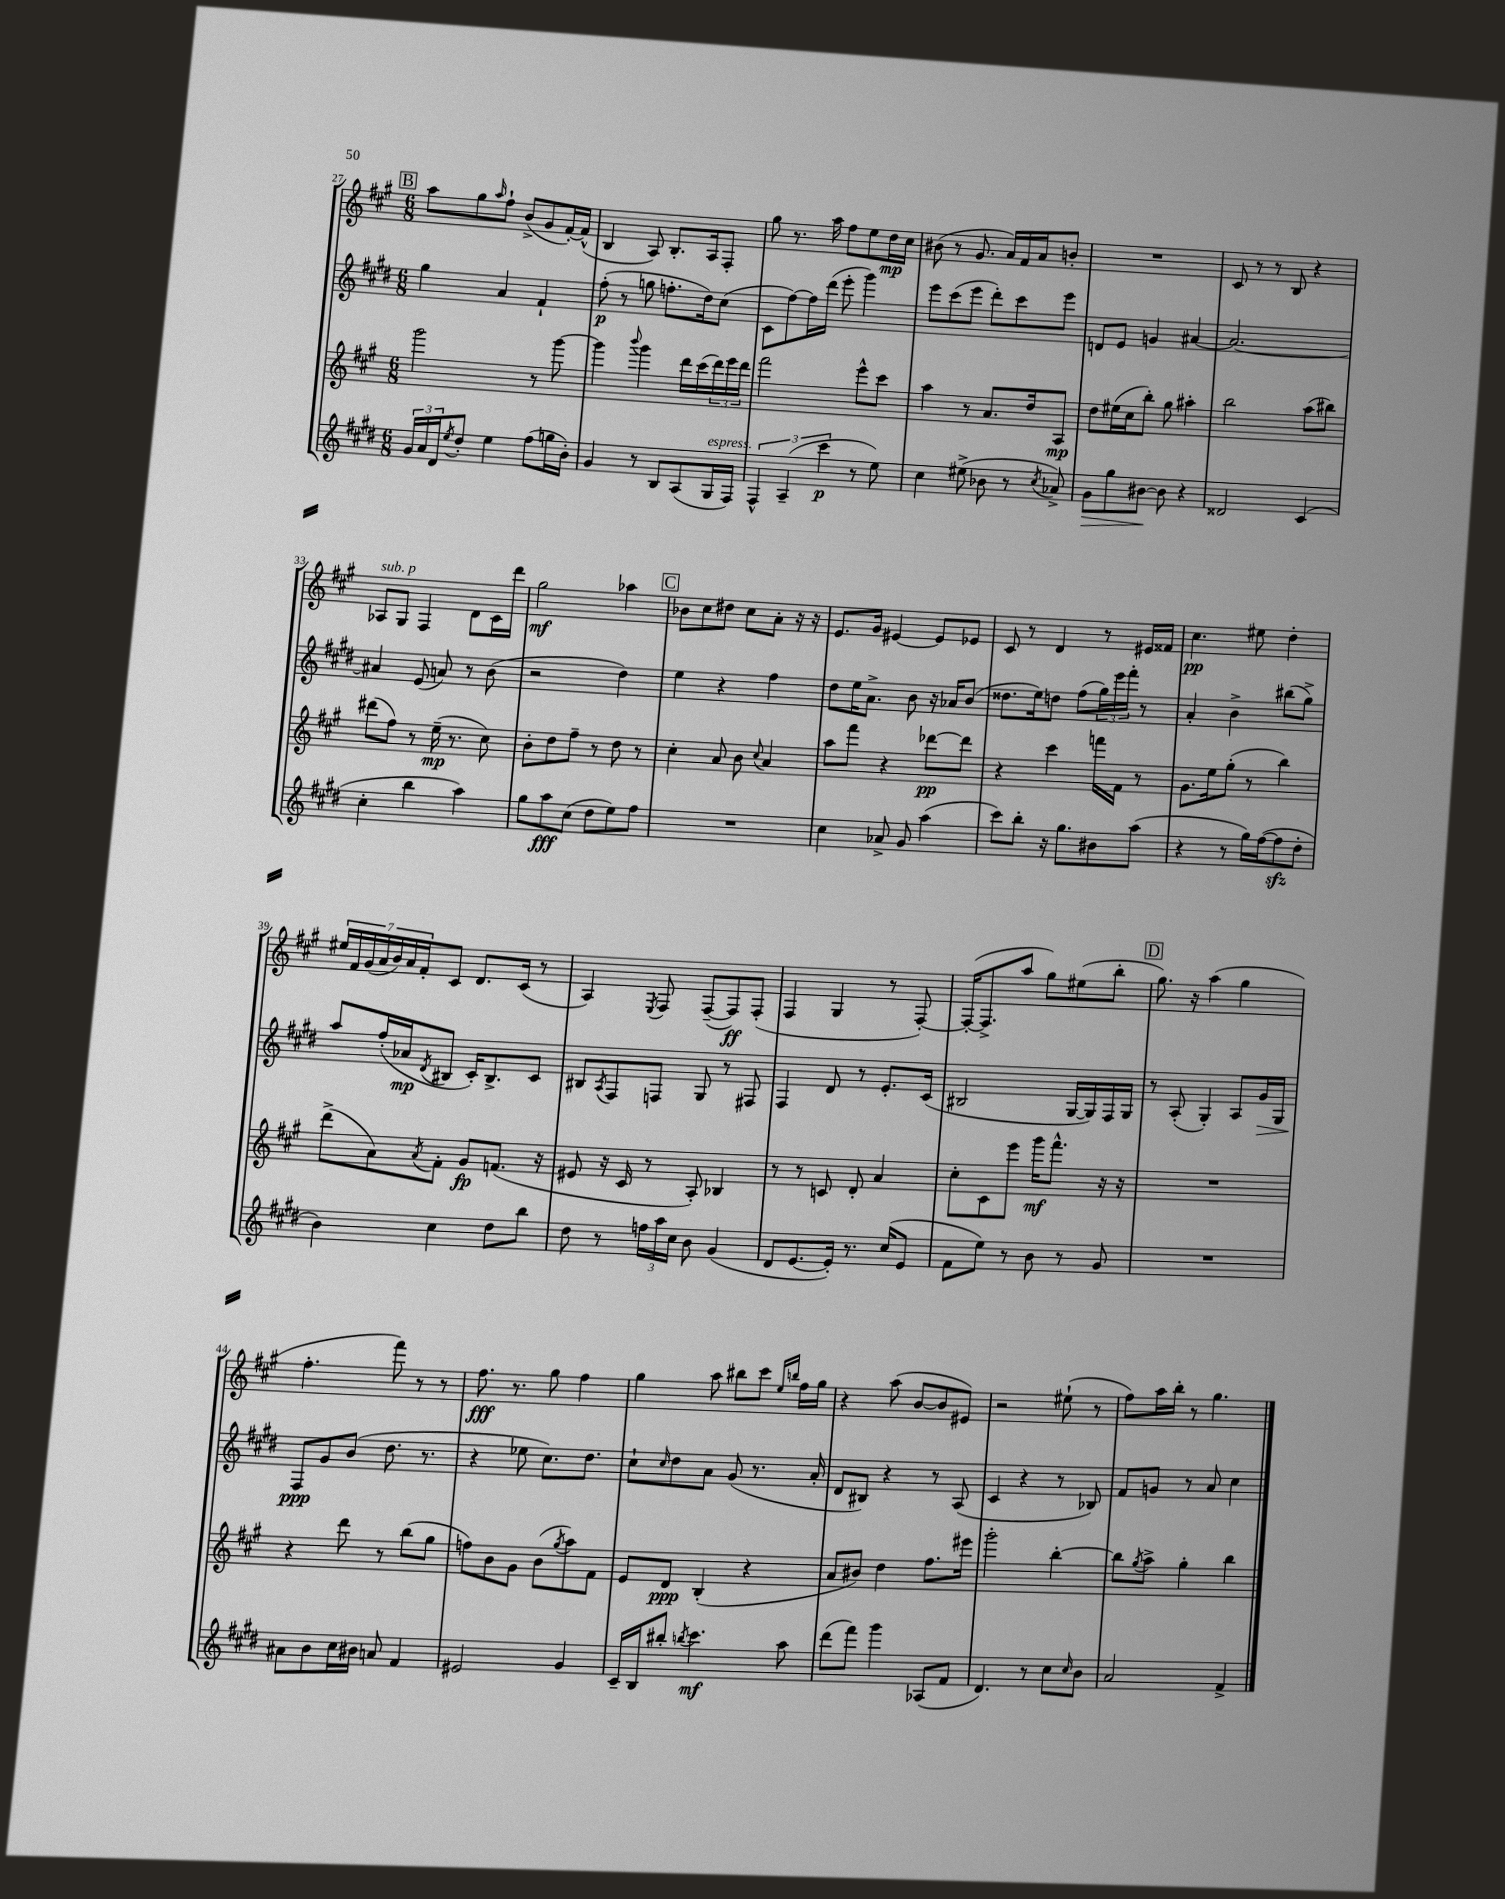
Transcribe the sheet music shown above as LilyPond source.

<<
\new StaffGroup <<
\new Staff = "s0" {
    \clef treble \key a \major \numericTimeSignature \time 6/8
    \mark \markup { \box "B" } a''8 gis''8 \grace { a''16 } fis''8-! b'8->( gis'8 fis'16~-.) fis'16-^( |
    b4 a8) b8.-. a16 fis8-. |
    gis''8 r8. a''16 fis''8 e''8 d''16\mp cis''16 |
    bis'8( r8 gis'8. a'16) fis'16 a'16 b'8-. |
    R2. |
    cis'8 r8 r8 b8 r4 |
    aes8^\markup { \italic "sub. p" } gis8 fis4 d'8 cis'16 d'''16 |
    gis''2\mf aes''4 |
    \mark \markup { \box "C" } bes'8 cis''8 dis''8 cis''8 a'8-. r16 r16 |
    e'8. gis'16 eis'4~ eis'8 ees'8 |
    cis'8 r8 d'4 r8 eis'16 fisis'16 |
    cis''4.\pp eis''8 d''4-. |
    \tuplet 7/4 { eis''16 fis'16 gis'16( a'16 b'16) a'16 fis'16-. } cis'8 d'8. cis'16( r8 |
    a4) \acciaccatura { e8 } fis8 fis8~--( fis8\ff) fis8-.( |
    fis4 gis4 r8 fis8~-.) |
    fis16~-.( fis8.-> a''8 gis''8) eis''8( b''8-. |
    \mark \markup { \box "D" } gis''8.) r16 a''4( gis''4 |
    fis''4.-. fis'''8) r8 r8 |
    fis''8.\fff r8. gis''8 fis''4 |
    gis''4 a''8 bis''8 cis'''8 \grace { e''16 b''16 } fis''16 gis''16 |
    r4 a''8( b'8~ b'8 eis'8) |
    r2 eis''8-!( r8 |
    fis''8) a''16 b''16-. r8 gis''4. \bar "|." |
}
\new Staff = "s1" {
    \clef treble \key e \major \numericTimeSignature \time 6/8
    \mark \markup { \box "B" } gis''4 a'4 fis'4-! |
    fis''8-.\p( r8 g''8 f''8.-. dis''16) cis''8( |
    cis'8 fis''8~) fis''16 dis'''16( e'''8-. gis'''4) |
    e'''8 cis'''8( e'''8 dis'''8-.) cis'''8 e'''8 |
    d'8 e'8 g'4 ais'4~ |
    ais'2.~ |
    ais'4 e'8( a'8) r8 b'8( |
    r2 dis''4) |
    \mark \markup { \box "C" } e''4 r4 fis''4 |
    dis''8 e''16 a'8.-> b'8 r16 aes'16 b'8( |
    disis''8. e''16) d''8 fis''8( \tuplet 3/2 { gis''16) e'''16 fis'''16-. } r8 |
    a'4-. b'4-> bis''8( gis''8->) |
    a''8 fis''16-.( aes'16\mp \acciaccatura { dis'8 } bis8 cis'16-.) bis8.-> cis'8 |
    bis8 \acciaccatura { a8 } fis8 f8 gis8 r8 fis8 |
    fis4 dis'8 r8 e'8.-. cis'16( |
    bis2 gis16~ gis16) fis16 gis16 |
    \mark \markup { \box "D" } r8 a8-.( gis4-.) a8 gis'16\> gis16 |
    fis8\ppp\! gis'8 b'8( dis''8. r8. |
    r4 ees''8 cis''8.) dis''8. |
    cis''8-! \grace { cis''16 } dis''8 a'8 gis'8( r8. a'16-. |
    dis'8 bis8) r4 r8 a8( |
    cis'4 r4 r8 bes8) |
    fis'8 g'8 r8 a'8 cis''4 \bar "|." |
}
\new Staff = "s2" {
    \clef treble \key a \major \numericTimeSignature \time 6/8
    \mark \markup { \box "B" } gis'''2 r8 gis'''8~ |
    gis'''4 \appoggiatura { b'''8 } gis'''4 d'''16 cis'''16( \tuplet 3/2 { d'''16) e'''16 d'''16 } |
    fis'''2 e'''8-^ cis'''8 |
    a''4 r8 a'8. d''16 a8\mp |
    d''8 eis''16( cis''16 b''8-.) gis''8 ais''4-. |
    b''2 a''8( bis''8) |
    dis'''8( fis''8) r8 e''16--\mp( r8. cis''8) |
    b'8-. d''8 fis''8-- r8 d''8 r8 |
    \mark \markup { \box "C" } cis''4-. a'8 b'8 \appoggiatura { cis''8 } a'4 |
    a''8 fis'''8 r4 des'''8~\pp des'''8 |
    r4 cis'''4 f'''16 fis'16 r8 |
    gis'8. e''16 gis''8-.( r8 b''4) |
    d'''8->( a'8) \acciaccatura { a'8 } fis'8-. gis'8\fp f'8.( r16 |
    eis'8 r16 cis'16 r8 a8-.) bes4 |
    r8 r8 c'8 d'8-. a'4 |
    cis''8-. cis'8 e'''8 gis'''16\mf fis'''8.-^ r16 r16 |
    \mark \markup { \box "D" } R2. |
    r4 d'''8 r8 b''8( gis''8 |
    f''8) b'8 gis'8 b'8( \acciaccatura { gis''8 } a''8) fis'8 |
    e'8 d'8\ppp b4-.( r4 |
    a'8 bis'8) d''4 fis''8. eis'''16 |
    gis'''2-. b''4~-. |
    b''8 \acciaccatura { gis''8 } a''8-> gis''4-. b''4 \bar "|." |
}
\new Staff = "s3" {
    \clef treble \key e \major \numericTimeSignature \time 6/8
    \mark \markup { \box "B" } \tuplet 3/2 { gis'16 a'16 dis'16 } \acciaccatura { e''8 } dis''8-. e''4 fis''8( g''16 b'16-.) |
    gis'4 r8 b8 a8( gis16^\markup { \italic "espress." } fis16) |
    \tuplet 3/2 { fis4-^ a4--( cis'''4\p } r8 e''8) |
    cis''4 eis''8->( bes'8 r8 \acciaccatura { cis''8 } aes'8->) |
    gis'8\> gis''8 bis'8~\! bis'8 r4 |
    disis'2 cis'4( |
    cis''4-. b''4 a''4) |
    gis''8 a''8\fff cis''8( dis''8 e''8) fis''8 |
    \mark \markup { \box "C" } R2. |
    cis''4 aes'8-> gis'8 a''4( |
    cis'''8) b''8-. r16 gis''8. bis'8 a''8( |
    r4 r8 gis''16) fis''16~( fis''8\sfz dis''8-. |
    b'4) cis''4 dis''8 b''8 |
    dis''8 r8 \tuplet 3/2 { f''16 a''16 cis''16 } b'8 gis'4( |
    dis'8 e'8.~ e'16-.) r8. cis''16( e'8 |
    fis'8 e''8) r8 b'8 r8 gis'8 |
    \mark \markup { \box "D" } R2. |
    ais'8 b'8 cis''16 bis'16 a'8 fis'4 |
    eis'2 gis'4 |
    cis'16-- b16 bis''8-. \acciaccatura { b''8 } cis'''4.\mf a''8 |
    dis'''8( fis'''8) gis'''4 aes8( fis'8 |
    dis'4.) r8 cis''8 \grace { cis''16 } b'8 |
    a'2 fis'4-> \bar "|." |
}
>>
>>
\layout { \context { \Score currentBarNumber = #27 } }
